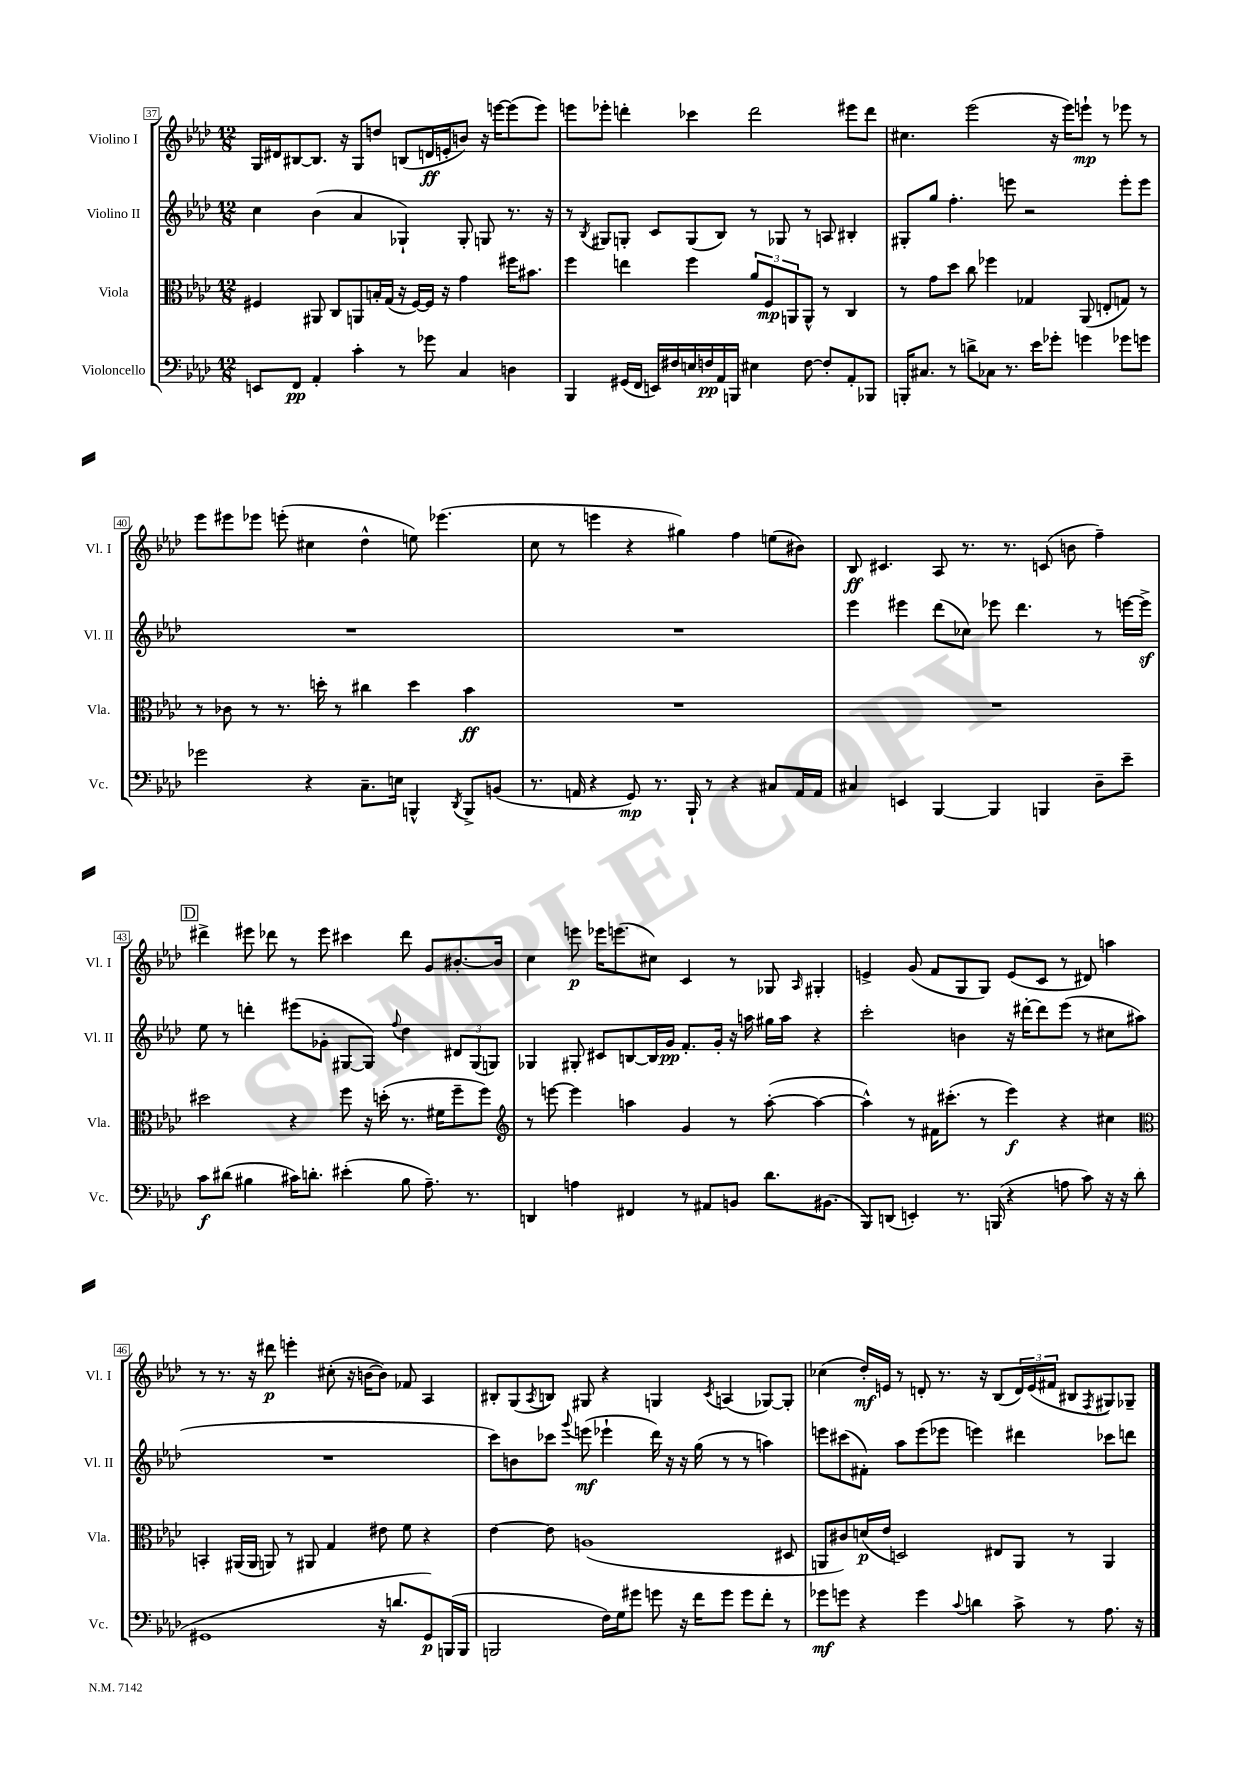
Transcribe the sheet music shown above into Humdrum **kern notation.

**kern	**kern	**kern	**kern
*staff4	*staff3	*staff2	*staff1
*clefF4	*clefC3	*clefG2	*clefG2
*k[b-e-a-d-]	*k[b-e-a-d-]	*k[b-e-a-d-]	*k[b-e-a-d-]
*M12/8	*M12/8	*M12/8	*M12/8
8EE	4F#	4cc	16G
.	.	.	16d#
8FF	.	.	[8B#
4AA-'	8AA#	(4b-	8.B#]
.	8C	.	.
.	.	.	16r
4c'	8AA	4a-	8G
.	16B'	.	8dd
.	(16G	.	.
8r	16r	4G-`)	(8B
.	[16F#)	.	.
8g-	16F#]	.	16d
.	16r	.	16e'
4C	4g	8G-'	8b)
.	.	8G	16r
.	.	.	[16eee
4D	16ff#	8.r	(8eee]
.	8.b#	.	.
.	.	.	8eee)
.	.	16r	.
=	=	=	=
4BBB-	4ff	8r	8eee
.	.	8qB-	.
.	.	8G#	8eee-'
(16GG#	4ee	8G'	4ddd'
16FF	.	.	.
16EE)	.	8c	.
16F#	.	.	.
16E	4ff	(8G	4ccc-
16F	.	.	.
16AA-	.	8B-)	.
16BBB	.	.	.
4E#	12a-	8r	2ddd
.	12F	.	.
.	.	8G-	.
.	12AA	.	.
[8F	8AA^^	8r	.
8F']	8r	8A	.
8AA-'	4C	4B#'	8eee#
8BBB-	.	.	8ddd
=	=	=	=
16BBB'	8r	8G#'	4.cc#
8.C#	.	.	.
.	8g	8gg	.
8r	8dd-	4.ff'	.
8d^	8cc	.	(2eee-
8C-	4ff-	.	.
8.r	.	8eee	.
.	4G-	2r	.
16e-	.	.	.
8g-'	.	.	16r
.	.	.	16eee-)
4g	(8AA-	.	8eee`
.	8E'	.	8r
8g-	8G)	8eee'	8eee-
8g	8r	8eee	8r
=	=	=	=
2g-	8r	1.r	8eee-
.	8c-	.	8eee#
.	8r	.	8eee-
.	8.r	.	(8eee'
4r	.	.	4cc#
.	16dd'	.	.
.	8r	.	.
8.C~	4cc#	.	4dd-^^
16E	.	.	.
4BBB^^	4dd	.	8ee)
.	.	.	(4.eee-
8qDD-	.	.	.
8BBB^	4b-	.	.
(8BB	.	.	.
=	=	=	=
8.r	1.r	1.r	8cc
.	.	.	8r
16AA	.	.	.
4r	.	.	4eee
8GG)	.	.	4r
8.r	.	.	.
.	.	.	4gg#)
16BBB-`	.	.	.
8r	.	.	.
4r	.	.	4ff
8C#	.	.	(8ee
16AA	.	.	8b#)
16AA	.	.	.
=	=	=	=
4C#	1.r	4eee-	8B-
.	.	.	4.c#
4EE	.	4eee#	.
[4BBB-	.	(8ddd-	8A-
.	.	8cc-)	8.r
4BBB-]	.	8eee-	.
.	.	.	8.r
.	.	4.ddd-	.
4BBB	.	.	(8c
.	.	.	8b
8D-~	.	8r	4ff~)
8e-~	.	[16eee	.
.	.	16eee^]	.
=	=	=	=
8c	2dd#	8ee-	4ddd#^
(8d#	.	8r	.
4B#	.	4ddd'	8eee#
.	.	.	8ddd-
16c#)	4r	(8eee#	8r
8.d'	.	.	.
.	.	8g-'	8eee#
(4e#'	8ff	[8G#	4ccc#
.	16r	8G#])	.
.	(16dd'	.	.
.	.	8qqff	.
8B#	8.r	4dd-	8ddd-
8.A-~)	.	.	8g
.	16f#	.	.
.	8ff~	12d#	[8.b#'
8.r	.	.	.
.	.	(12G#	.
.	8ff)	.	.
.	.	12G)	.
.	.	.	16b#]
=	=	=	=
*	*clefG2	*	*
4DD	8r	4G-	4cc
.	[8eee	.	.
4A	4eee]	8G#'	8eee
.	.	8c#	16eee-
.	.	.	(8.eee
4FF#	4aa	[8B	.
.	.	16B]	8cc#)
.	.	16g	.
8r	4g	8.f'	4c
8AA#	.	.	.
.	.	16g'	.
8BB	8r	16r	8r
.	.	16aa	.
8.d-	([8aa'	16gg#	8G-
.	.	16aa	.
.	.	.	16qqA-
.	4aa_	4r	4G#'
(8.BB#	.	.	.
=	=	=	=
8BBB-)	4aa^^])	2ccc'	4e^
(8DD	.	.	.
4EE')	8r	.	(8g
.	16f#	.	8f
.	(8.ccc#'	.	.
8.r	.	4b	8G
.	8r	.	8G)
(16BBB	.	.	.
4r	4eee-)	16r	(8e
.	.	[16ddd#'	.
.	.	8ddd#]	8c
8A	4r	(8eee-	8r
8c)	.	8r	8d#)
16r	4cc#	8cc#	4aa
16r	.	.	.
(8d-	.	8aa#	.
=	=	=	=
*	*clefC3	*	*
1GG#	4BB'	1.r	8r
.	.	.	8.r
.	(16AA#	.	.
.	16AA#	.	16r
.	8AA)	.	8ddd#
.	8r	.	4eee'
.	8AA#	.	.
.	4G	.	(8cc#'
.	.	.	16r
.	.	.	[16b
16r	8e#	.	8b])
8.d	.	.	.
.	8f	.	8f-
8GG#)	4r	.	4A-
(16BBB	.	.	.
16BBB	.	.	.
=	=	=	=
2BBB	[4e-	8ccc)	8B#'
.	.	8b	(8G
.	.	.	8qA-
.	8e-]	8ccc-	8B)
.	.	8qqggg	.
.	(1A	(8eee	8G#
16F)	.	4eee-`	4r
16G	.	.	.
8g#	.	.	.
8g	.	16ddd-)	4G
.	.	16r	.
16r	.	16r	.
16f	.	(16gg	.
.	.	.	8qc
8g	.	8r	(4A
8g	.	8r	.
8f'	.	4aa)	[8G-)
8r	8D#	.	8G-']
=	=	=	=
8g-	8AA	8eee	(4cc-
8g	8c#)	(8ccc#	.
4r	(16d	8f#')	16dd-')
.	16e-	.	16e
.	2D)	8aa-	8r
4g	.	(8eee	8d'
.	.	8eee-	8.r
8qqc	.	.	.
4d	.	4eee)	.
.	.	.	16r
.	8E#	.	(8B-
8c^	8AA	4ddd#	24d)
.	.	.	(24e
.	.	.	24f#
8r	8r	.	8B#
.	.	.	8qF
8.A-	4AA	8ccc-	8G#)
.	.	8ddd	8G-~
16r	.	.	.
==	==	==	==
*-	*-	*-	*-
